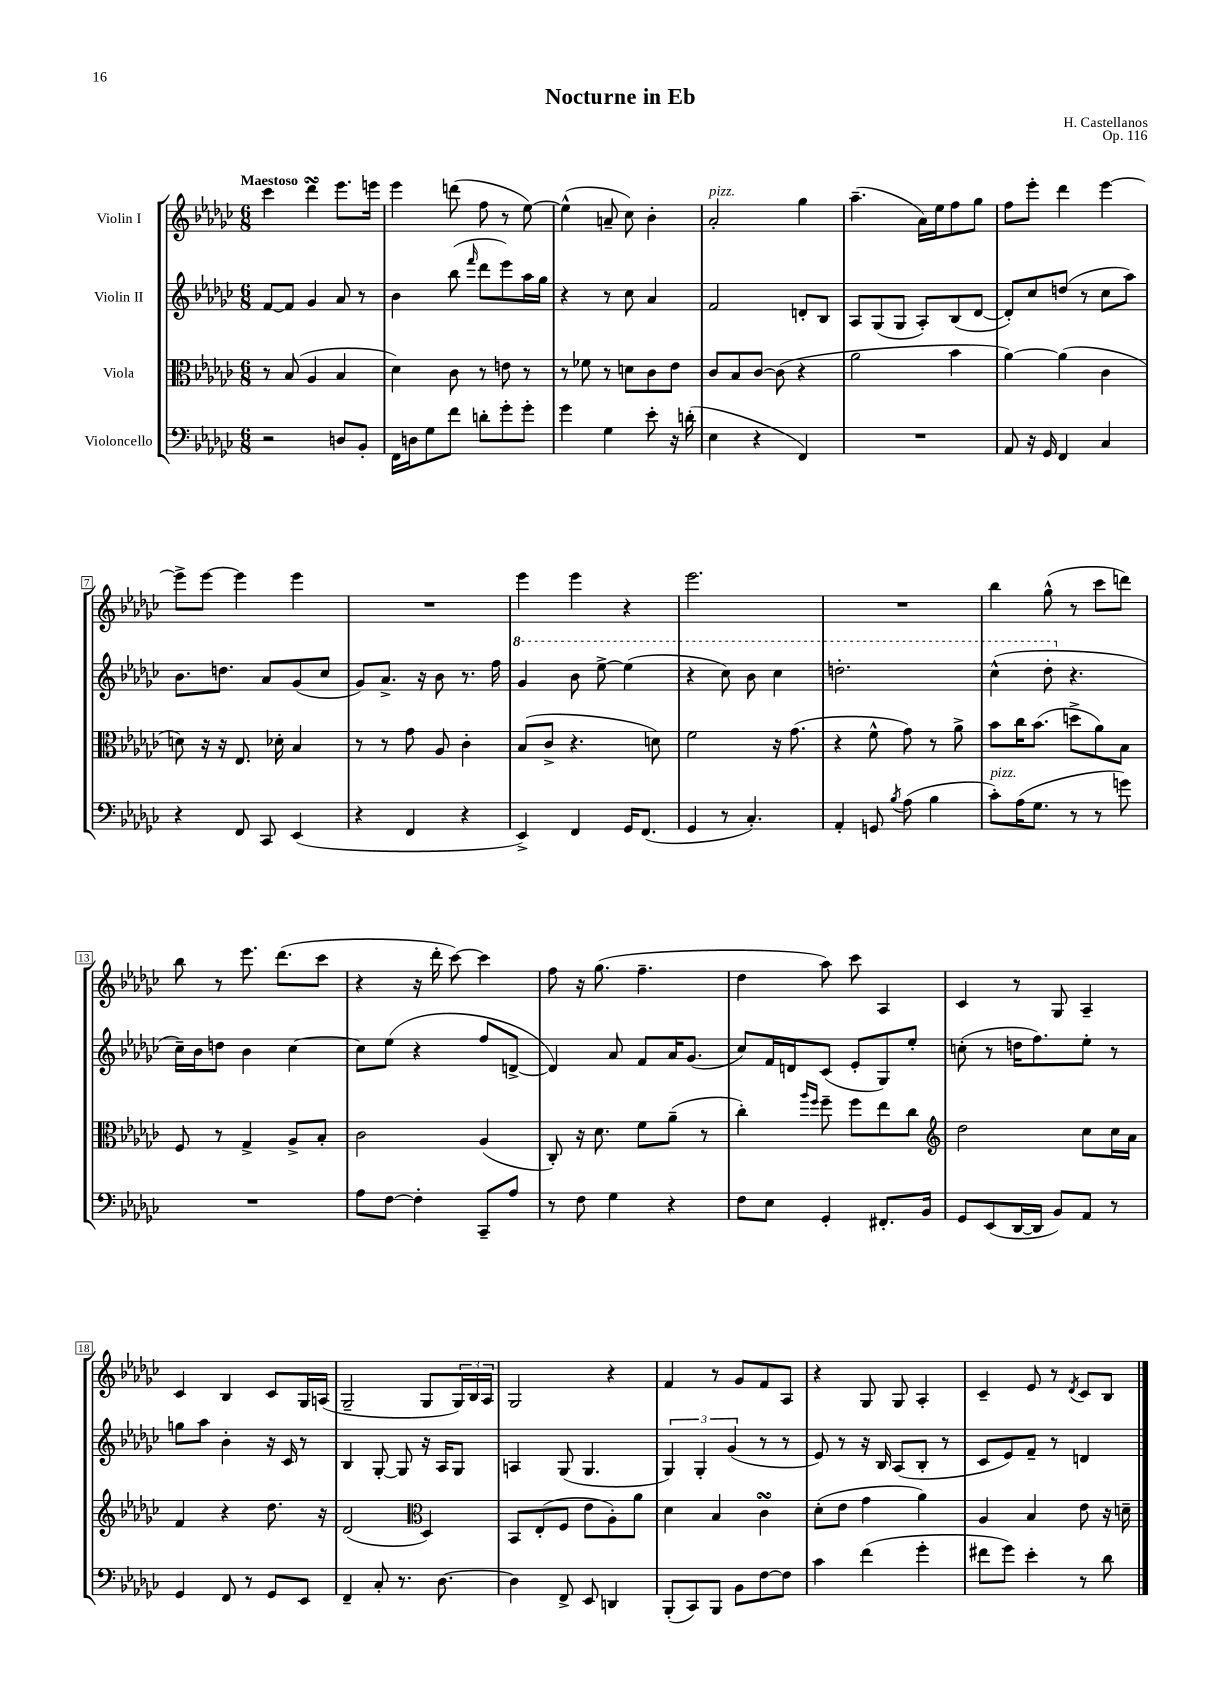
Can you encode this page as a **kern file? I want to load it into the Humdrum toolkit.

**kern	**kern	**kern	**kern
*staff4	*staff3	*staff2	*staff1
*clefF4	*clefC3	*clefG2	*clefG2
*k[b-e-a-d-g-c-]	*k[b-e-a-d-g-c-]	*k[b-e-a-d-g-c-]	*k[b-e-a-d-g-c-]
*M6/8	*M6/8	*M6/8	*M6/8
2r	8r	[8f	4ccc-
.	(8B-	8f]	.
.	4A-	4g-	4ddd-
8D	4B-	8a-	8.eee-
8BB-'	.	8r	.
.	.	.	16eee
=	=	=	=
16FF	4d-)	4b-	4eee-
16D	.	.	.
8G-	.	.	.
8f	8c-	(8bb-	(8ddd
.	.	16qqfff	.
8d'	8r	8ddd-	8ff
8g-'	8e	8eee-)	8r
8g-'	8r	16aa-	[8ee-)
.	.	16gg-	.
=	=	=	=
4g-	8r	4r	(4ee-^^]
.	8f-	.	.
4G-	8r	8r	8a~
.	8d	8cc-	8cc-)
8e-'	8c-	4a-	4b-'
16r	8e-	.	.
(16d'	.	.	.
=	=	=	=
4E-	8c-	2f	2a-'
.	8B-	.	.
4r	[8c-	.	.
.	(8c-]	.	.
4FF)	4r	8d'	4gg-
.	.	8B-	.
=	=	=	=
2.r	2a-	8A-	(4.aa-~
.	.	(8G-	.
.	.	8G-	.
.	.	8A-')	16a-)
.	.	.	16ee-
.	4b-	(8B-	8ff
.	.	[8d-	8gg-
=	=	=	=
8AA-	[4a-)	8d-'])	8ff
16r	.	8cc-	8eee-'
16GG-	.	.	.
4FF	(4a-]	(8dd	4ddd-
.	.	8r	.
4C-	4c-	8cc-	[4eee-
.	.	8aa-)	.
=	=	=	=
4r	8d)	8.b-	8eee-^]
.	16r	.	[8eee-
.	16r	8.dd	.
8FF	8.E-	.	4eee-]
8CC-	.	8a-	.
.	16d-'	.	.
(4EE-	4B-	(8g-	4eee-
.	.	8cc-	.
=	=	=	=
4r	8r	8g-)	2.r
.	8r	8.a-^	.
4FF	8g-	.	.
.	.	16r	.
.	8A-	8b-	.
4r	4c-'	8.r	.
.	.	16ff	.
=	=	=	=
4EE-^)	(8B-	4gg-	4eee-
.	8c-^	.	.
4FF	4.r	8bb-	4eee-
.	.	[8eee-^	.
16GG-	.	(4eee-]	4r
(8.FF	.	.	.
.	8d)	.	.
=	=	=	=
4GG-	2f	4r	2.eee-
8r	.	8ccc-)	.
4.C-')	.	8bb-	.
.	16r	4ccc-	.
.	(8.g-	.	.
=	=	=	=
4AA-'	4r	2.ddd'	2.r
8GG	8f^^	.	.
8qB-	.	.	.
(8A-	8g-)	.	.
4B-	8r	.	.
.	8a-^	.	.
=	=	=	=
8c-')	8b-	(4ccc-^^	4bb-
(16A-	16cc-	.	.
8.G-	(8.b-	.	.
.	.	8ddd-'	(8gg-^^
8r	8dd^	4.r	8r
8r	8a-)	.	8ccc-
8g)	8B-	.	8ddd)
=	=	=	=
2.r	8F	16cc-~)	8bb-
.	.	16b-	.
.	8r	8dd	8r
.	4G-^	4b-	8.eee-
.	.	.	(8.ddd-
.	8A-^	[4cc-	.
.	8B-'	.	8ccc-
=	=	=	=
8A-	2c-	8cc-]	4r
[8F	.	(8ee-	.
4F']	.	4r	16r
.	.	.	16ddd-'
.	.	.	[8ccc-)
8CC-~	(4A-	8ff	4ccc-]
8A-	.	[8d^	.
=	=	=	=
8r	8C-')	4d])	8ff
8F	16r	.	16r
.	8.d-	.	(8.gg-
4G-	.	8a-	.
.	8f	8f	4.ff~
4r	(8a-~	16a-	.
.	.	(8.g-	.
.	8r	.	.
=	=	=	=
8F	4cc-')	8cc-)	4dd-
8E-	.	16f	.
.	.	16d	.
.	16qqaa-	.	.
.	16qqff	.	.
4GG-'	8ff~	(8c-	8aa-)
.	8ff	8e-'	8ccc-
8.FF#'	8ee-	8G-)	4A-
.	8cc-	8ee-'	.
16BB-	.	.	.
=	=	=	=
*	*clefG2	*	*
8GG-	2dd-	(8cc'	4c-
(8EE-	.	8r	.
[16DD-	.	16dd	8r
16DD-]	.	8.ff)	.
8BB-)	.	.	8G-
8AA-	8cc-	8ee-'	4A-~
8r	16cc-	8r	.
.	16a-	.	.
=	=	=	=
4GG-	4f	8gg	4c-
.	.	8aa-	.
8FF	4r	4b-'	4B-
8r	.	.	.
8GG-	8.dd-	16r	8c-
.	.	16c-	.
8EE-	.	8r	16G-
.	16r	.	(16A
=	=	=	=
4FF~	(2d-	4B-	2G-~
8C-'	.	[8G-'	.
8.r	.	8G-]	.
*	*clefC3	*	*
.	4D-)	16r	8G-
[8.D-	.	16A-	.
.	.	8G-	24G-)
.	.	.	24B-
.	.	.	24A-
=	=	=	=
4D-]	8BB-	4A	2G-
.	(8E-'	.	.
8FF^	8F	(8G-	.
8EE-	8e-	4.G-	.
4DD	8A-')	.	4r
.	8a-	.	.
=	=	=	=
(8BBB-'	4d-	6G-)	4f
8CC-)	.	.	.
.	.	6G-'	.
8BBB-	4B-	.	8r
.	.	(6g-	.
8BB-	.	.	8g-
[8F	4c-	8r	8f
8F]	.	8r	8A-
=	=	=	=
4c-	(8d-'	8e-)	4r
.	8e-	8r	.
(4f	4g-	16r	8G-
.	.	16B-	.
.	.	(8A-	8G-
4g-'	4a-)	8B-'	4A-'
.	.	8r	.
=	=	=	=
8f#	4A-	8c-	4c-~
8g-)	.	8e-)	.
4e-'	4B-	8f~	8e-
.	.	8r	8r
.	.	.	8qd-
8r	8e-	4d	8c-
8d-	16r	.	8B-
.	16d~	.	.
==	==	==	==
*-	*-	*-	*-
